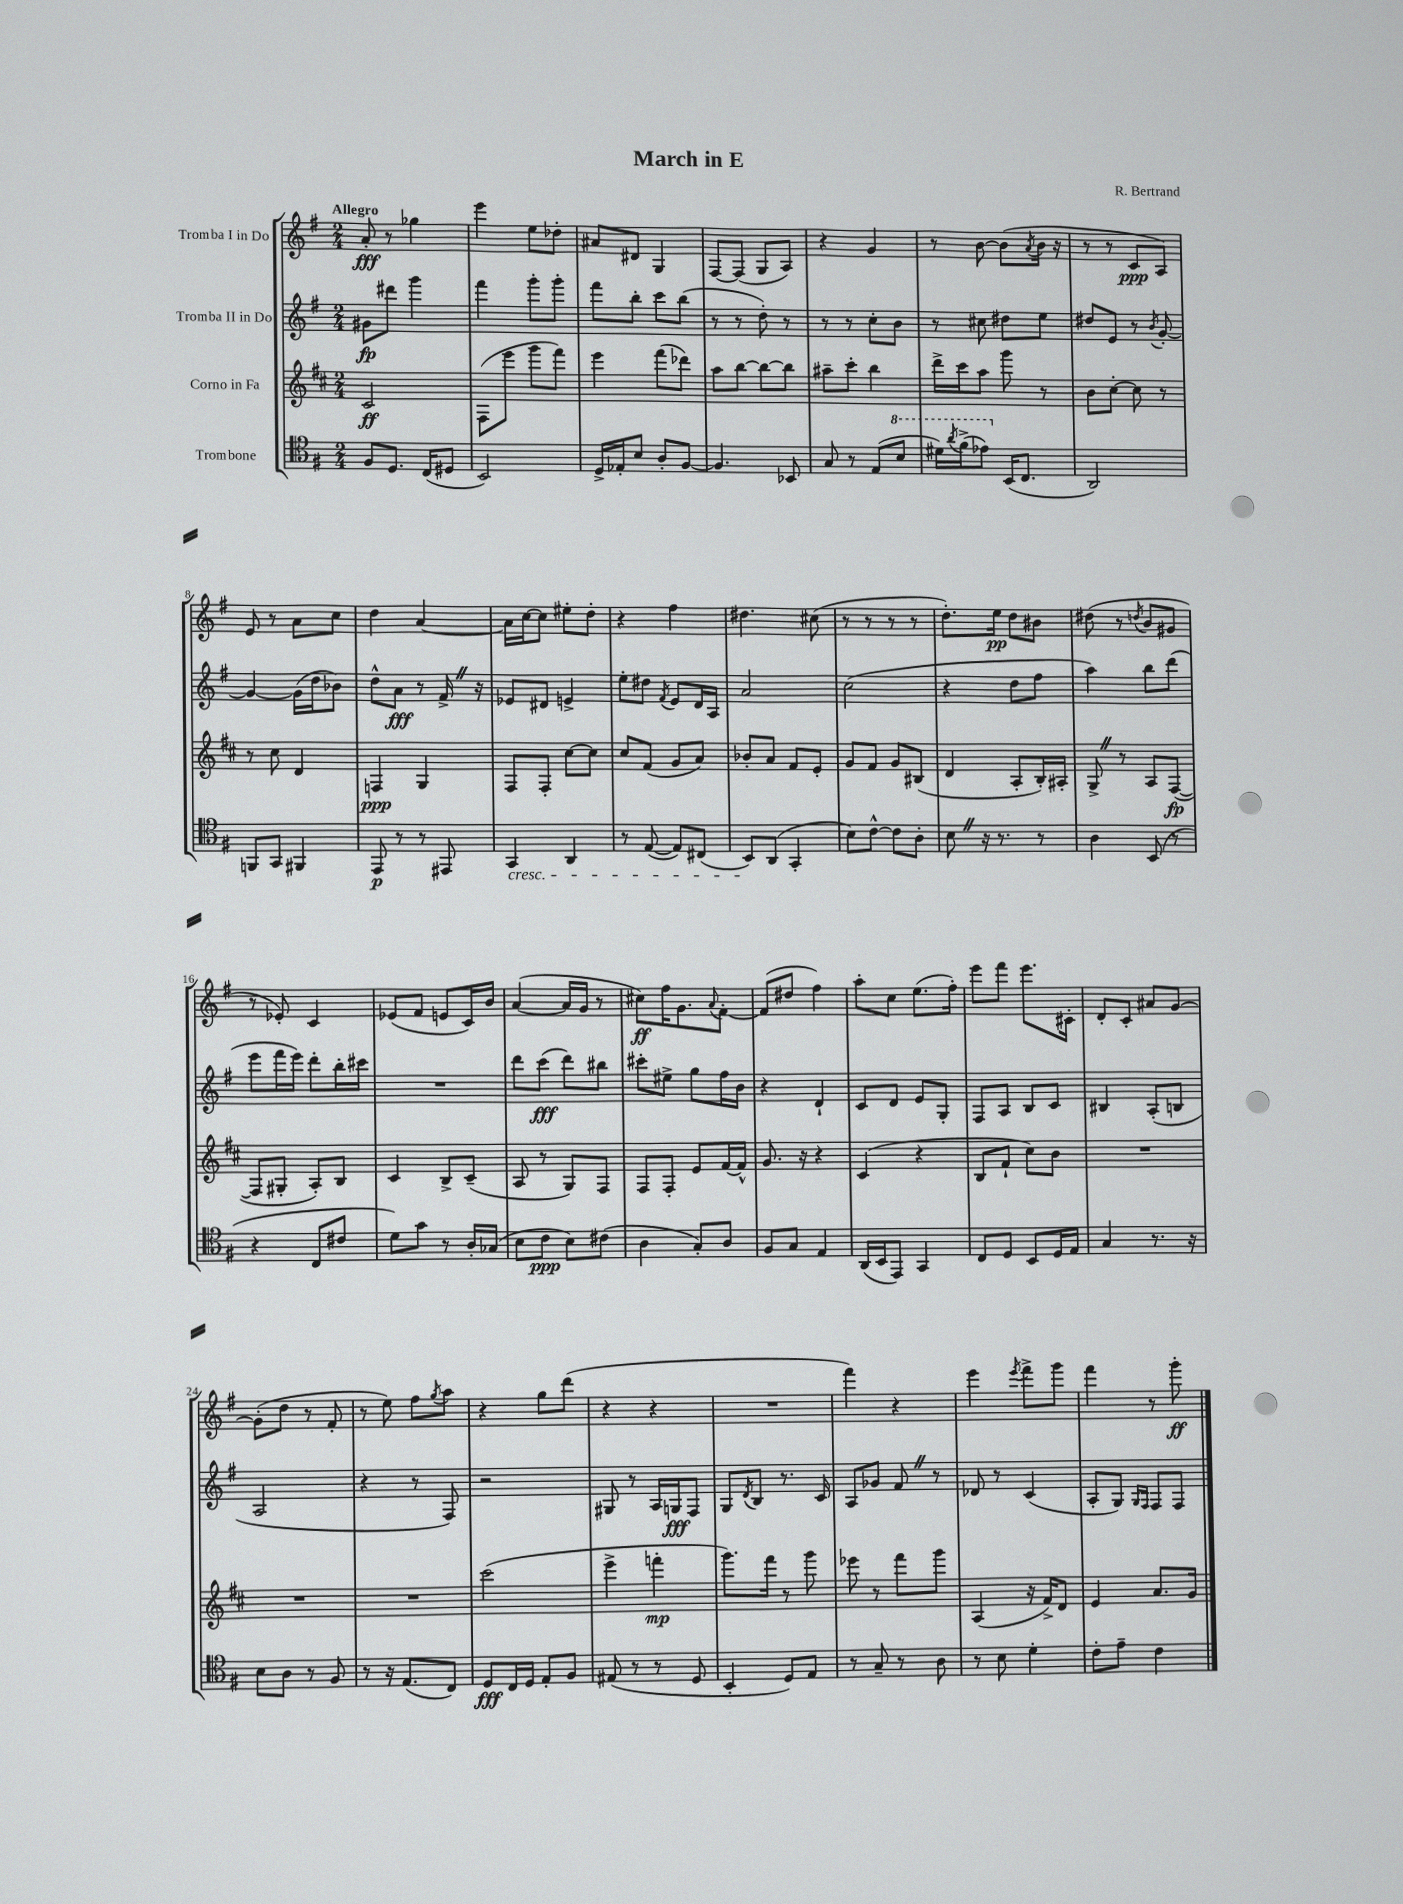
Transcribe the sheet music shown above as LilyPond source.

\header { title = "March in E" composer = "R. Bertrand" }
<<
\new StaffGroup <<
\new Staff = "s0" \with { instrumentName = "Tromba I in Do" } {
    \clef treble \key g \major \numericTimeSignature \time 2/4 \tempo "Allegro"
    a'8-.\fff r8 ges''4 |
    e'''4 e''8 des''8-. |
    ais'8 dis'8 g4 |
    fis8~ fis8( g8 a8) |
    r4 g'4 |
    r8 b'8~ b'8( \acciaccatura { a'8 } b'16 r16 |
    r8 r8 c'8\ppp a8) |
    e'8 r8 a'8 c''8 |
    d''4 a'4~ |
    a'16 c''16~ c''8 eis''8-. d''8-. |
    r4 fis''4 |
    dis''4. cis''8( |
    r8 r8 r8 r8 |
    d''8.-.) e''16\pp d''8 bis'8 |
    dis''8( r8 \acciaccatura { d''8 } b'8 gis'8 |
    r8 ees'8-.) c'4 |
    ees'8( fis'8 e'8 c'16) b'16 |
    a'4~( a'16 g'16 r8 |
    cis''8\ff) fis''16 g'8. \appoggiatura { a'8 } fis'8~-. |
    fis'8( dis''8 fis''4) |
    a''8-. c''8 e''8.( fis''16-.) |
    e'''8 fis'''8 e'''8. cis'16-. |
    d'8-. c'8-. ais'8 g'8~ |
    g'8-.( d''8 r8 fis'8-. |
    r8 e''8) fis''8 \acciaccatura { g''8 } a''8 |
    r4 g''8 d'''8( |
    r4 r4 |
    R2 |
    fis'''4) r4 |
    e'''4 \acciaccatura { e'''8 } fis'''8-> g'''8 |
    fis'''4 r8 g'''8-.\ff \bar "|." |
}
\new Staff = "s1" \with { instrumentName = "Tromba II in Do" } {
    \clef treble \key g \major \numericTimeSignature \time 2/4
    gis'8\fp dis'''8 g'''4 |
    fis'''4 g'''8-. g'''8-. |
    fis'''8 b''8-. c'''8 b''8( |
    r8 r8 d''8-.) r8 |
    r8 r8 c''8-. b'8 |
    r8 cis''8 dis''8 e''8 |
    dis''8 e'8 r8 \acciaccatura { b'8 } g'8~-. |
    g'4~ g'16( d''16 bes'8) |
    d''8-^ a'8\fff r8 fis'16-> \once \override BreathingSign.text = \markup { \musicglyph "scripts.caesura.straight" } \breathe r16 |
    ees'8 dis'8 e'4-> |
    e''8-. dis''8 \acciaccatura { fis'8 } e'8 d'16 a16 |
    a'2 |
    c''2( |
    r4 d''8 fis''8 |
    a''4) b''8 d'''8( |
    e'''8 fis'''16 e'''16) d'''8-. b''16-. cis'''16 |
    R2 |
    d'''8 c'''8\fff( d'''8) bis''8 |
    cis'''8-. eis''8-> g''8 fis''16 b'16 |
    r4 d'4-! |
    c'8 d'8 e'8 g8-. |
    fis8 a8 b8 c'8 |
    bis4 a8-.( b8 |
    a2 |
    r4 r8 fis8) |
    r2 |
    gis8 r8 a16 g16\fff fis8 |
    g8 \acciaccatura { d'8 } b8 r8. c'16 |
    a8 ges'8 fis'8 \once \override BreathingSign.text = \markup { \musicglyph "scripts.caesura.straight" } \breathe r8 |
    des'8 r8 c'4( |
    a8-. g8) \grace { g16 fis16 } fis8 fis8 \bar "|." |
}
\new Staff = "s2" \with { instrumentName = "Corno in Fa" } {
    \clef treble \key d \major \numericTimeSignature \time 2/4
    cis'2\ff |
    fis8( e'''8 g'''8 fis'''8) |
    e'''4 fis'''8( des'''8) |
    a''8 b''8~ b''8~ b''8 |
    ais''8-- cis'''8-. b''4 |
    d'''16-> cis'''16 a''8 g'''8 r8 |
    b'8 cis''8~-. cis''8 r8 |
    r8 cis''8 d'4 |
    f4\ppp g4 |
    fis8 fis8-. cis''8~ cis''8 |
    cis''8 fis'8( g'8 a'8) |
    bes'8-. a'8 fis'8 e'8-. |
    g'8 fis'8 g'8 bis8( |
    d'4 a8-. b16-.) ais16-. |
    g8-> \once \override BreathingSign.text = \markup { \musicglyph "scripts.caesura.straight" } \breathe r8 a8 fis8~\fp( |
    fis8 gis8-. a8-.) b8 |
    cis'4 b8-> cis'8--( |
    a8 r8 g8) fis8 |
    fis8 fis8-. e'8 fis'16~ fis'16-^ |
    g'8. r16 r4 |
    cis'4( r4 |
    b8 fis'8-! cis''8) b'8 |
    R2 |
    R2 |
    R2 |
    cis'''2( |
    e'''4-> f'''4-.\mp |
    g'''8.) fis'''16 r8 g'''8 |
    ees'''8 r8 fis'''8 g'''8 |
    a4( r16 fis'16->) d'8 |
    e'4 a'8. g'16 \bar "|." |
}
\new Staff = "s3" \with { instrumentName = "Trombone" } {
    \clef tenor \key g \major \numericTimeSignature \time 2/4
    fis8 d8. c16( dis8 |
    b,2) |
    d16-> ees16-. b8 a8-. fis8~ |
    fis4. bes,8 |
    g8 r8 e8( \ottava #1 b'8 |
    dis''16) \acciaccatura { a''8 } fis''16->( ees''8) \ottava #0 b,16( c8. |
    a,2) |
    f,8 g,8 fis,4 |
    e,8\p r8 r8 eis,8 |
    g,4\cresc a,4 |
    r8 e8~( e8) cis8( |
    b,8\!) a,8( g,4-. |
    b8) c'8~-^ c'8 a8-. |
    b8 \once \override BreathingSign.text = \markup { \musicglyph "scripts.caesura.straight" } \breathe r16 r8. r8 |
    a4 b,8( r8 |
    r4 c8 cis'8 |
    d'8) g'8 r8 a16-. ges16( |
    b8 c'8\ppp b8) cis'8( |
    a4 g8-.) a8 |
    fis8 g8 e4 |
    a,16( b,16 e,8) g,4 |
    c8 d8 b,8 d16 e16 |
    g4 r8. r16 |
    b8 a8 r8 fis8 |
    r8 r16 e8.( c8) |
    d8\fff c16 d16 e8-. fis8 |
    eis8( r8 r8 d8 |
    b,4-. d8) e8 |
    r8 g8-- r8 a8 |
    r8 b8 d'4-. |
    c'8-. e'8-- c'4 \bar "|." |
}
>>
>>
